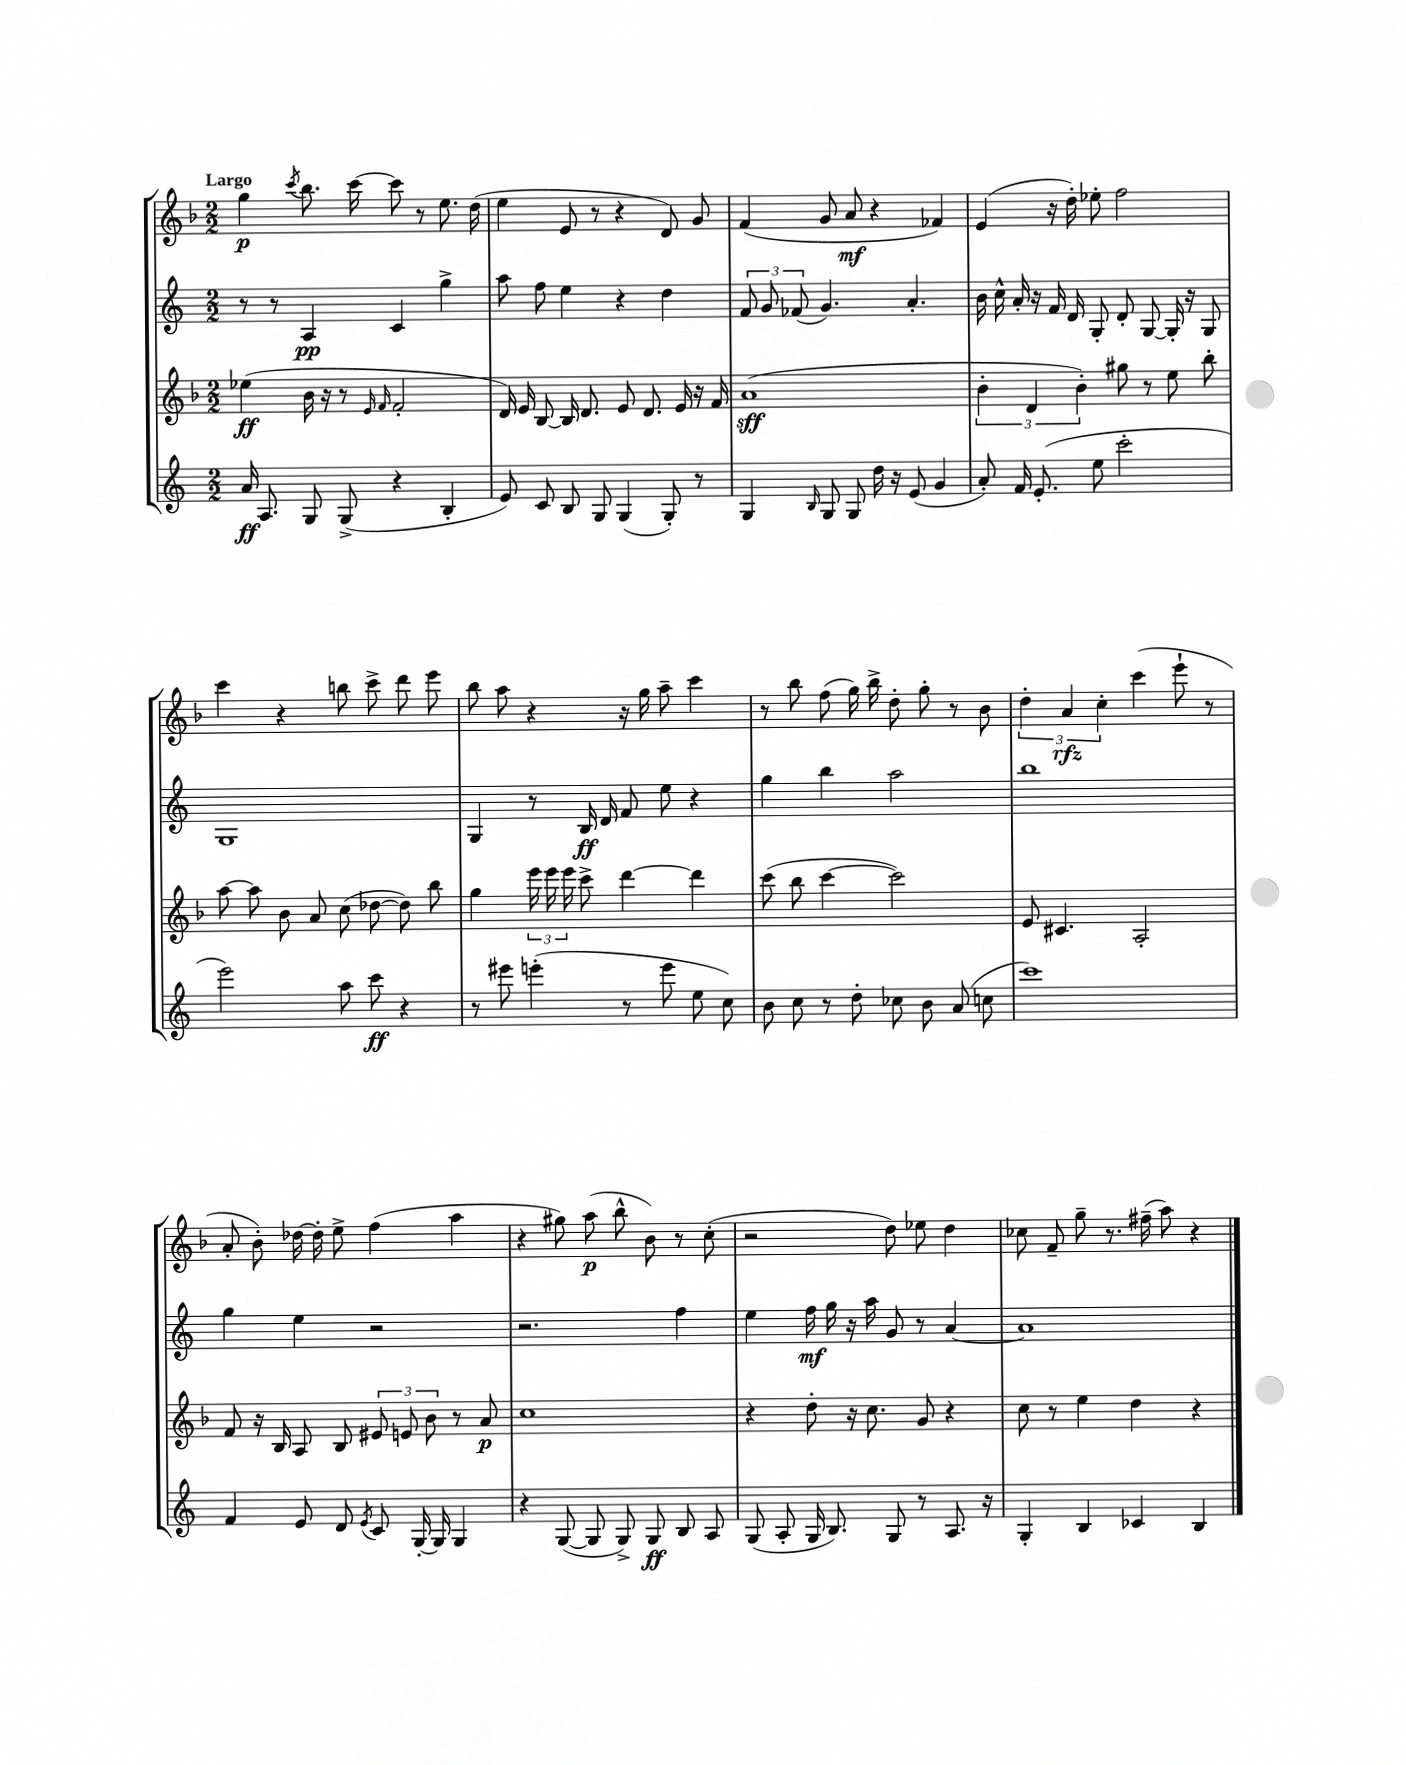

**kern	**dynam	**kern	**dynam	**kern	**dynam	**kern	**dynam
*part4	*part4	*part3	*part3	*part2	*part2	*part1	*part1
*staff4	*staff4	*staff3	*staff3	*staff2	*staff2	*staff1	*staff1
*clefG2	*	*clefG2	*	*clefG2	*	*clefG2	*
*k[]	*	*k[b-]	*	*k[]	*	*k[b-]	*
*M2/2	*	*M2/2	*	*M2/2	*	*M2/2	*
=1	=1	=1	=1	=1	=1	=1	=1
!	!	!	!	!	!	!LO:TX:a:B:t=Largo	!
16a/	ff	(4ee-X\	ff	8r	.	4gg\	p
8.A/	.	.	.	.	.	.	.
.	.	.	.	8r	.	.	.
.	.	.	.	.	.	8qccc/	.
8G/	.	16b-\	.	4A/	pp	8.bb-\	.
.	.	16r	.	.	.	.	.
(8G^/	.	8r	.	.	.	.	.
.	.	.	.	.	.	[16ccc\	.
.	.	16qqe/	.	.	.	.	.
.	.	16qqf/	.	.	.	.	.
4r	.	2f'/	.	4c/	.	8ccc\]	.
.	.	.	.	.	.	8r	.
4B'/	.	.	.	4gg^\	.	8.ee\	.
.	.	.	.	.	.	(16dd\	.
=2	=2	=2	=2	=2	=2	=2	=2
8e/)	.	16d/)	.	8aa\	.	4ee\	.
.	.	16e/	.	.	.	.	.
8c/	.	[8B-/	.	8ff\	.	.	.
8B/	.	16B-/]	.	4ee\	.	8e/	.
.	.	8.d/	.	.	.	.	.
8G/	.	.	.	.	.	8r	.
(4G/	.	8e/	.	4r	.	4r	.
.	.	8.d/	.	.	.	.	.
8G'/)	.	.	.	4dd\	.	8d/)	.
.	.	16e/	.	.	.	.	.
8r	.	16r	.	.	.	8g/	.
.	.	16f/	.	.	.	.	.
=3	=3	=3	=3	=3	=3	=3	=3
4G/	.	(1a	sff	12f/	.	(4f/	.
.	.	.	.	12g/	.	.	.
.	.	.	.	(12f-X/	.	.	.
16qqB/	.	.	.	.	.	.	.
8G/	.	.	.	4.g/)	.	8g/	.
8G/	.	.	.	.	.	8a/	mf
16dd\	.	.	.	.	.	4r	.
16r	.	.	.	.	.	.	.
(8e/	.	.	.	4.a'/	.	.	.
4g/	.	.	.	.	.	4f-X/)	.
=4	=4	=4	=4	=4	=4	=4	=4
8a'/)	.	6b-'\	.	16b\	.	(4e/	.
.	.	.	.	16cc^^\	.	.	.
16f/	.	.	.	16a'/	.	.	.
.	.	6d/	.	.	.	.	.
(8.e'/	.	.	.	16r	.	.	.
.	.	.	.	16f/	.	16r	.
.	.	.	.	16d/	.	16dd'\)	.
.	.	6b-'\)	.	.	.	.	.
8ee\	.	.	.	8G'/	.	8ee-X'\	.
2ccc'\	.	8gg#X\	.	8d'/	.	2ff\	.
.	.	8r	.	[8G/	.	.	.
.	.	8ee\	.	16G'/]	.	.	.
.	.	.	.	16r	.	.	.
.	.	8bb-'\	.	8G/	.	.	.
!!LO:LB:g=z
=5	=5	=5	=5	=5	=5	=5	=5
2eee\)	.	[8aa\	.	1G	.	4ccc\	.
.	.	8aa\]	.	.	.	.	.
.	.	8b-\	.	.	.	4r	.
.	.	8a/	.	.	.	.	.
8aa\	.	(8cc\	.	.	.	8bbn\	.
8ccc\	ff	[8dd-X\	.	.	.	8ccc^\	.
4r	.	8dd-\])	.	.	.	8ddd\	.
.	.	8bb-\	.	.	.	8eee\	.
=6	=6	=6	=6	=6	=6	=6	=6
8r	.	4gg\	.	4G/	.	8bb-\	.
8eee#X\	.	.	.	.	.	8aa\	.
(4eeen'\	.	24eee\	.	8r	.	4r	.
.	.	24eee\	.	.	.	.	.
.	.	24eee\	.	.	.	.	.
.	.	8ccc^\	.	16B/	ff	.	.
.	.	.	.	16d/	.	.	.
8r	.	[4ddd\	.	8f/	.	16r	.
.	.	.	.	.	.	16gg\	.
8eee\	.	.	.	8ee\	.	8aa~\	.
8ee\	.	4ddd\]	.	4r	.	4ccc\	.
8cc\)	.	.	.	.	.	.	.
=7	=7	=7	=7	=7	=7	=7	=7
8b\	.	(8ccc\	.	4gg\	.	8r	.
8cc\	.	8bb-\	.	.	.	8bb-\	.
8r	.	[4ccc\	.	4bb\	.	(8ff\	.
8dd'\	.	.	.	.	.	16gg\)	.
.	.	.	.	.	.	16bb-^\	.
8cc-X\	.	2ccc\])	.	2aa\	.	8dd'\	.
8b\	.	.	.	.	.	8gg'\	.
(8a/	.	.	.	.	.	8r	.
8ccn\	.	.	.	.	.	8b-\	.
=8	=8	=8	=8	=8	=8	=8	=8
1ccc)	.	8e/	.	1bb	.	6dd'\	.
.	.	4.c#X/	.	.	.	.	.
.	.	.	.	.	.	6a/	rfz
.	.	.	.	.	.	6cc'\	.
.	.	2A'/	.	.	.	(4ccc\	.
.	.	.	.	.	.	8eee`\	.
.	.	.	.	.	.	8r	.
!!LO:LB:g=z
=9	=9	=9	=9	=9	=9	=9	=9
4f/	.	8f/	.	4gg\	.	8a'/	.
.	.	16r	.	.	.	8b-'\)	.
.	.	16B-/	.	.	.	.	.
8e/	.	8A/	.	4ee\	.	[16dd-X\	.
.	.	.	.	.	.	16dd-'\]	.
8d/	.	8B-/	.	.	.	8ee^\	.
8qe/	.	.	.	.	.	.	.
8c/	.	12e#X/	.	2r	.	(4ff\	.
.	.	12en/	.	.	.	.	.
[16G'/	.	.	.	.	.	.	.
.	.	12b-\	.	.	.	.	.
16G/]	.	.	.	.	.	.	.
4G/	.	8r	.	.	.	4aa\	.
.	.	8a/	p	.	.	.	.
=10	=10	=10	=10	=10	=10	=10	=10
4r	.	1cc	.	2.r	.	4r	.
([8G/	.	.	.	.	.	8gg#X\)	.
8G/]	.	.	.	.	.	(8aa\	p
8G^/)	.	.	.	.	.	8bb-^^\	.
8G/	ff	.	.	.	.	8b-\)	.
8B/	.	.	.	4ff\	.	8r	.
8A/	.	.	.	.	.	(8cc'\	.
=11	=11	=11	=11	=11	=11	=11	=11
(8G/	.	4r	.	4ee\	.	2r	.
8A'/	.	.	.	.	.	.	.
16G/	.	8dd'\	.	16ff\	mf	.	.
8.B/)	.	.	.	16gg\	.	.	.
.	.	16r	.	16r	.	.	.
.	.	8.cc\	.	16aa\	.	.	.
8G/	.	.	.	8g/	.	8dd\)	.
8r	.	8g/	.	8r	.	8ee-X\	.
8.A/	.	4r	.	[4a/	.	4dd\	.
16r	.	.	.	.	.	.	.
=12	=12	=12	=12	=12	=12	=12	=12
4G'/	.	8cc\	.	1a]	.	8cc-X\	.
.	.	8r	.	.	.	8f~/	.
4B/	.	4ee\	.	.	.	8gg~\	.
.	.	.	.	.	.	8.r	.
4c-X/	.	4dd\	.	.	.	.	.
.	.	.	.	.	.	(16ff#X~\	.
.	.	.	.	.	.	8aa\)	.
4B/	.	4r	.	.	.	4r	.
==	==	==	==	==	==	==	==
*-	*-	*-	*-	*-	*-	*-	*-
